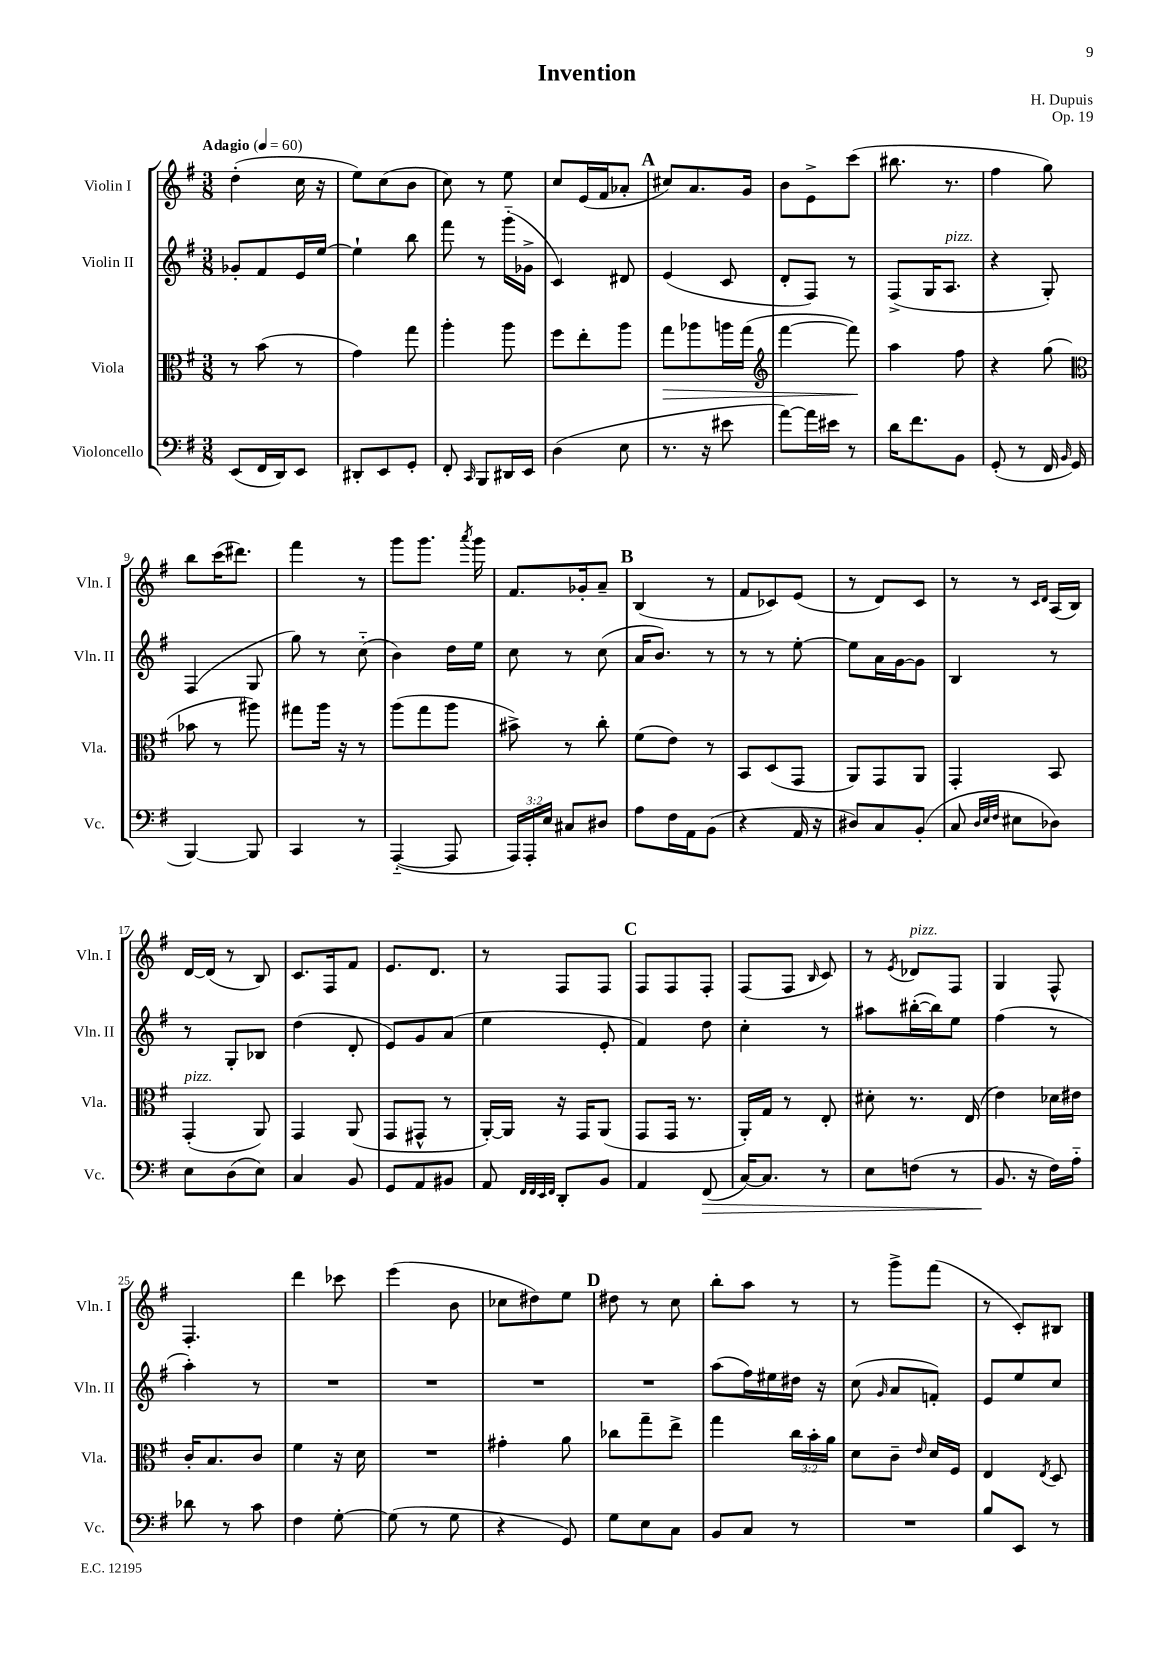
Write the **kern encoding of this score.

**kern	**kern	**kern	**kern
*staff4	*staff3	*staff2	*staff1
*clefF4	*clefC3	*clefG2	*clefG2
*k[f#]	*k[f#]	*k[f#]	*k[f#]
*M3/8	*M3/8	*M3/8	*M3/8
*MM60	*MM60	*MM60	*MM60
(8EE	8r	8g-'	(4dd'
16FF#	(8b	8f#	.
16DD)	.	.	.
8EE	8r	16e	16cc
.	.	[16ee	16r
=	=	=	=
8DD#'	4g)	4ee`]	8ee)
8EE	.	.	(8cc
8GG'	8gg	8bb	8b
=	=	=	=
8FF#'	4aa'	8fff#	8cc)
16qqCC	.	.	.
8BBB	.	8r	8r
16DD#	8aa	(16ggg'~	8ee
16EE	.	16g-^	.
=	=	=	=
(4D	8ff#	4c)	8cc
.	8ee'	.	(16e
.	.	.	16f#
8E	8aa	8d#	8a-'
=	=	=	=
8.r	8gg	(4e	8cc#)
.	8aa-	.	8.a
16r	.	.	.
8e#	16aa	8c	.
.	(16gg	.	16g
=	=	=	=
*	*clefG2	*	*
[8a)	[4fff#	8d'	8b
16a]	.	8F#)	8e^
16e#	.	.	.
8r	8fff#])	8r	(8ccc
=	=	=	=
16d	4aa	(8F#^	8.bb#
8.f#	.	.	.
.	.	16G	.
.	.	8.A	8.r
8BB	8ff#	.	.
=	=	=	=
(8GG'	4r	4r	4ff#
8r	.	.	.
16FF#	(8gg	8G')	8gg)
16qqBB	.	.	.
16GG	.	.	.
=	=	=	=
*	*clefC3	*	*
[4BBB)	8b-	(4F#	8bb
.	8r	.	(16ccc
.	.	.	8.ddd#)
8BBB]	8aa#)	8G	.
=	=	=	=
4CC	8gg#	8gg)	4fff#
.	16aa	8r	.
.	16r	.	.
8r	8r	(8cc'~	8r
=	=	=	=
([4AAA'~	(8aa	4b)	8ggg
.	8gg	.	8.ggg
8AAA]	8aa	16dd	.
.	.	.	8qaaa
.	.	16ee	16ggg
=	=	=	=
24AAA)	8b#^)	8cc	8.f#
24AAA'	.	.	.
24E	.	.	.
8C#	8r	8r	.
.	.	.	16g-'
8D#	8cc'	(8cc	8a~
=	=	=	=
8A	(8f#	16a	(4B
.	.	8.b)	.
16F#	8e)	.	.
16AA	.	.	.
(8BB	8r	8r	8r
=	=	=	=
4r	8BB	8r	8f#
.	(8D	8r	8c-)
16AA	8GG	[8ee'	(8e
16r	.	.	.
=	=	=	=
8D#)	8AA)	8ee]	8r
8C	8GG	16a	8d)
.	.	[16g	.
(8BB'	8AA	8g]	8c
=	=	=	=
8C	4GG'	4B	8r
32qqD	.	.	.
32qqE	.	.	.
32qqF#	.	.	.
8E#	.	.	8r
.	.	.	16qqc
.	.	.	16qqd
8D-)	8BB	8r	(16A
.	.	.	16B)
=	=	=	=
8E	(4GG'	8r	[16d
.	.	.	(16d]
(8D	.	8G'	8r
8E)	8AA)	8B-	8B)
=	=	=	=
4C	4GG	(4dd	8.c
.	.	.	16F#
8BB	(8AA	8d'	8f#
=	=	=	=
8GG	8GG	8e)	8.e
8AA	8GG#^^	8g	.
.	.	.	8.d
8BB#	8r	(8a	.
=	=	=	=
8AA	[16AA')	4ee	8r
.	16AA]	.	.
32qqFF#	.	.	.
32qqFF#	.	.	.
32qqEE	.	.	.
32qqFF#	.	.	.
8DD'	16r	.	8F#
.	16GG	.	.
8BB	(8AA	8e'	8F#
=	=	=	=
4AA	8GG	4f#)	8F#
.	16GG	.	8F#
.	8.r	.	.
(8FF#	.	8dd	8F#'
=	=	=	=
[16C)	16AA')	4cc'	(8F#
8.C]	16G	.	.
.	8r	.	8F#
.	.	.	16qqB
8r	8E'	8r	8c)
=	=	=	=
8E	8d#'	8aa#	8r
.	.	.	8qe
(8F	8.r	([16bb#'	8d-
.	.	16bb#])	.
8r	.	8ee	8F#
.	(16E	.	.
=	=	=	=
8.BB	4e)	(4ff#	4G
16r	.	.	.
16F#)	16d-	8r	8F#^^
16A'~	16e#	.	.
=	=	=	=
8d-	16c'	4aa')	4.F#'
.	8.B	.	.
8r	.	.	.
8c	8c	8r	.
=	=	=	=
4F#	4f#	4.r	4ddd
[8G'	16r	.	8ccc-
.	16d	.	.
=	=	=	=
(8G]	4.r	4.r	(4eee
8r	.	.	.
8G	.	.	8b
=	=	=	=
4r	4g#'	4.r	8cc-
.	.	.	8dd#)
8GG)	8a	.	8ee
=	=	=	=
8G	8cc-	4.r	8dd#
8E	8gg~	.	8r
8C	8ee^	.	8cc
=	=	=	=
8BB	4gg	(8aa	8bb'
8C	.	16ff#)	8aa
.	.	16ee#	.
8r	24cc	16dd#	8r
.	24b'	.	.
.	.	16r	.
.	24a	.	.
=	=	=	=
4.r	8d	(8cc	8r
.	.	16qqg	.
.	8c~	8a	8ggg^
.	16qqe	.	.
.	16d	8f')	(8fff#
.	16F#	.	.
=	=	=	=
8B	4E	8e	8r
8EE	.	8ee	8c')
.	8qE	.	.
8r	8D	8cc	8B#
==	==	==	==
*-	*-	*-	*-
